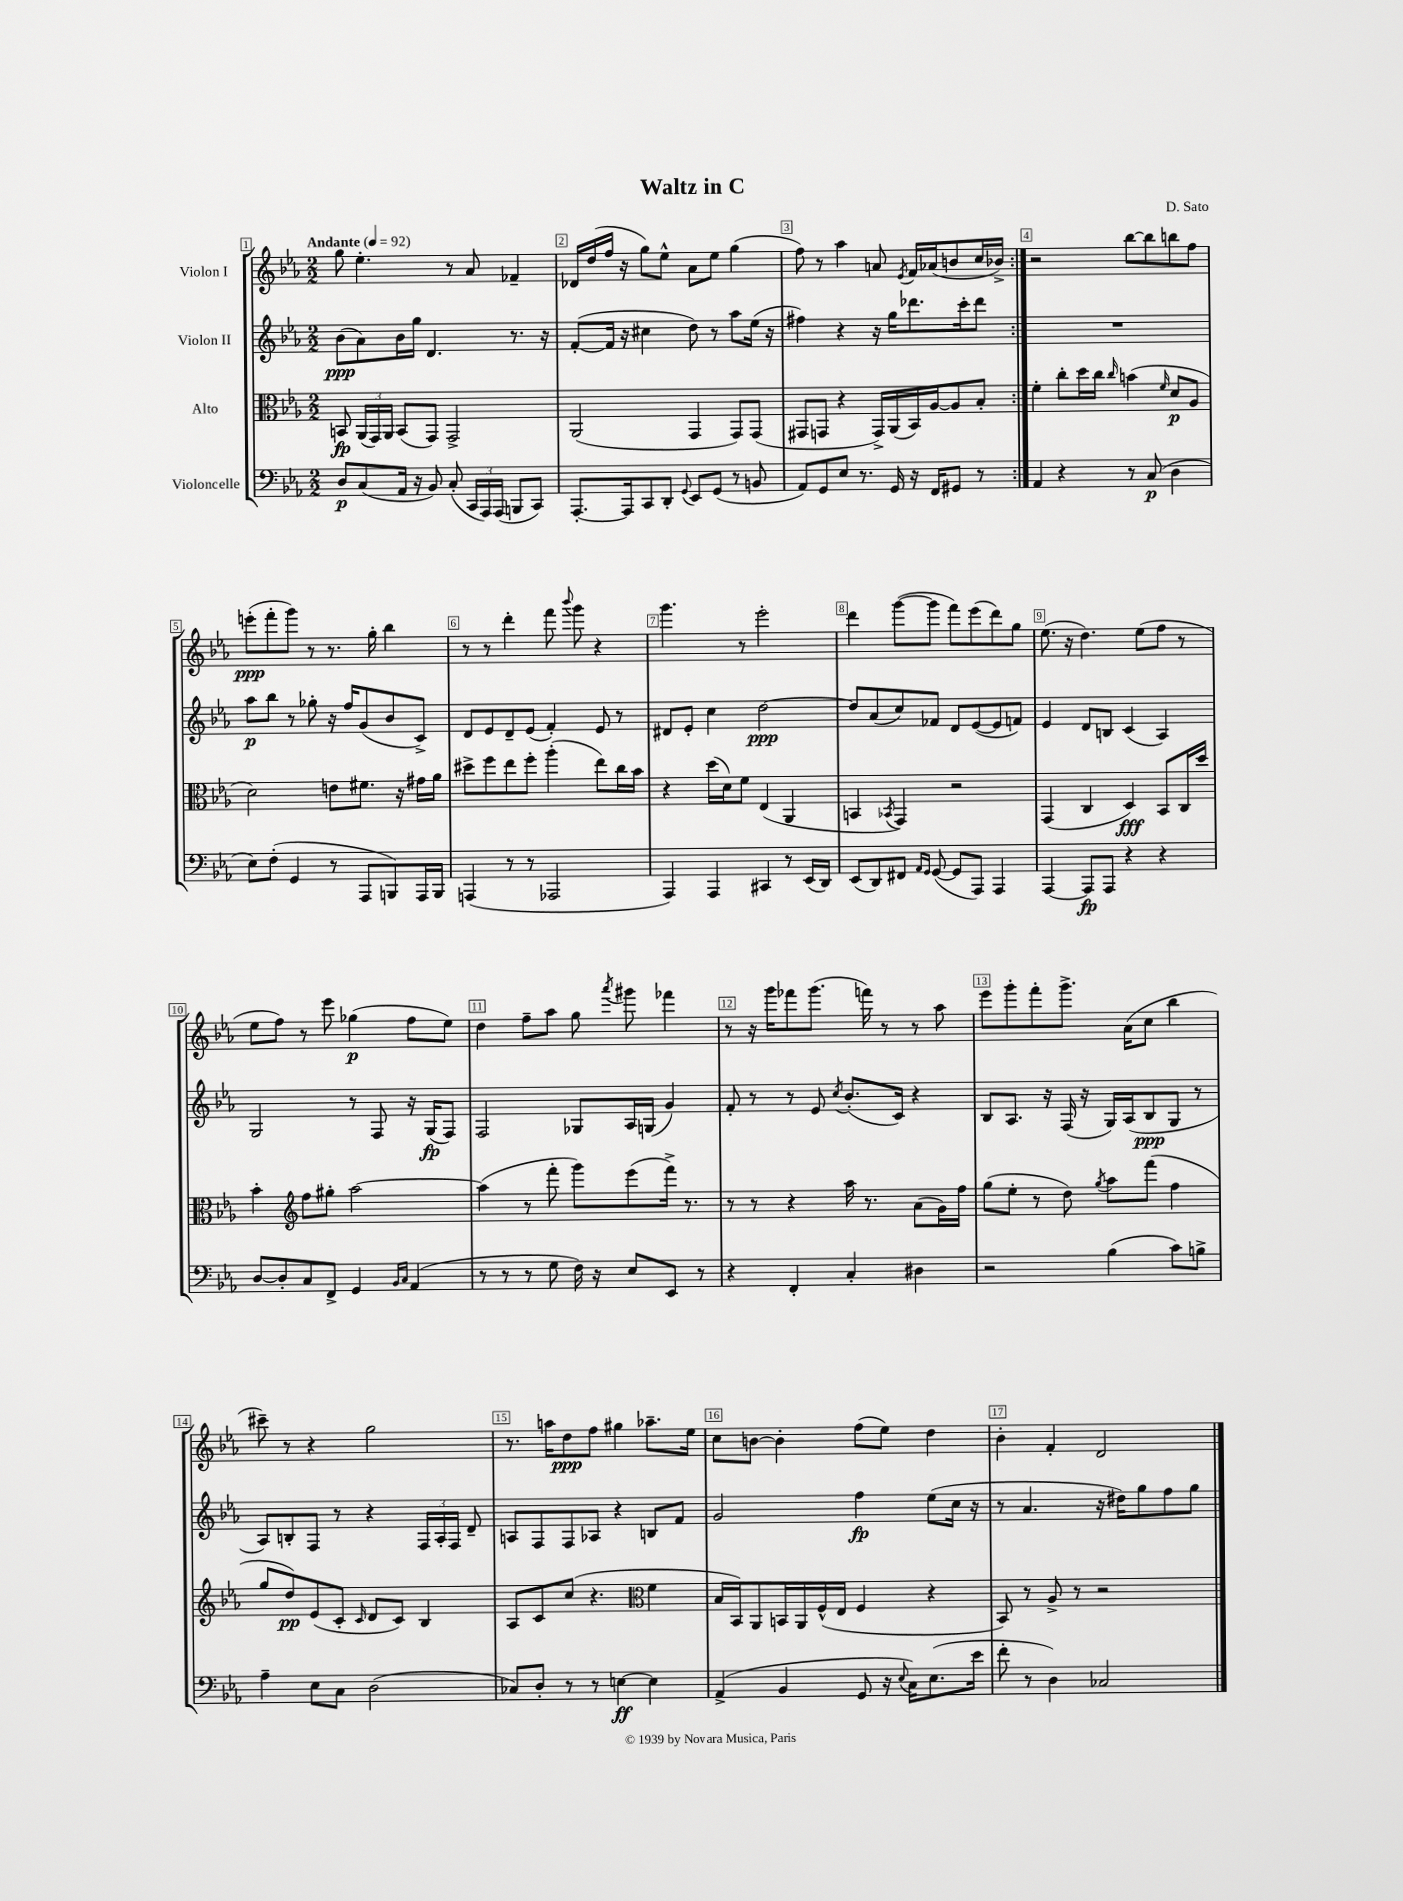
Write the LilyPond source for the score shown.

\header { title = "Waltz in C" composer = "D. Sato" }
<<
\new StaffGroup <<
\new Staff = "s0" \with { instrumentName = "Violon I" } {
    \clef treble \key ees \major \numericTimeSignature \time 2/2 \tempo "Andante" 4 = 92
    \autoBeamOff \repeat volta 2 { g''8 ees''4.-. r8 aes'8 fes'4-- |
    des'16[ d''16( f''16] r16 g''8[) ees''8]-^ aes'8[ ees''8] g''4( |
    f''8) r8 aes''4 a'8 \acciaccatura { ees'8 } f'16[ aes'16( b'8 c''16 bes'16]->) | }
    r2 bes''8[~ bes''8 b''8 f''8] |
    e'''8[-.\ppp( f'''8-. g'''8]) r8 r8. g''16-. bes''4 |
    r8 r8 d'''4-. f'''8 \appoggiatura { bes'''8 } g'''8 r4 |
    g'''4. r8 ees'''2-. |
    d'''4 g'''8[~( g'''8] f'''8[) ees'''8( d'''8) g''8] |
    ees''8.( r16 d''4.) ees''8[( f''8] r8 |
    ees''8[ f''8]) r8 ees'''8 ges''4\p( f''8[ ees''8]) |
    d''4 f''8[-- aes''8] g''8 \acciaccatura { aes'''8 } gis'''8 fes'''4 |
    r8 r16 g'''16[ fes'''8 g'''8.]( f'''16) r8 r8 aes''8 |
    ees'''8[ g'''8-. f'''8-. g'''8.]-> aes'16[( c''8] bes''4 |
    cis'''8--) r8 r4 g''2 |
    r8. a''16[ d''8\ppp f''8] gis''4 aes''8.[-- ees''16] |
    c''8[ b'8]~ b'4-. f''8[( ees''8]) d''4 |
    bes'4-. f'4-. d'2 \bar "|." |
}
\new Staff = "s1" \with { instrumentName = "Violon II" } {
    \clef treble \key ees \major \numericTimeSignature \time 2/2
    \autoBeamOff \repeat volta 2 { bes'8[\ppp( aes'8) bes'16 g''16] d'4. r8. r16 |
    f'8[~-.( f'16] r16 cis''4 d''8) r8 aes''8[ ees''16]( r16 |
    fis''4) r4 r16 g''16[ des'''8. c'''16-. des'''8] | }
    R1 |
    aes''8[\p bes''8] r8 ges''8-. r16 f''16[ g'8( bes'8 c'8]->) |
    d'8[ ees'8 d'8-- ees'8]( f'4-.) ees'8 r8 |
    dis'8[ ees'8]-. c''4 d''2~\ppp |
    d''8[ aes'8( c''8) fes'8] d'8[ ees'8~( ees'8 f'8]) |
    ees'4 d'8[ b8] c'4( aes4) |
    g2 r8 f8 r16 g16[\fp( f8]) |
    f2 ges8[ aes16 g16]( g'4) |
    f'8-. r8 r8 ees'8 \acciaccatura { c''8 } bes'8.[-.( c'16]) r4 |
    bes8[ aes8.] r16 f16( r16 g16[) aes16( bes8\ppp g8] r8 |
    aes8[) b8-. f8] r8 r4 \tuplet 3/2 { f16[ aes16-. f16] } d'8-- |
    a8[ f8 f8 aes8] r4 b8[ f'8] |
    g'2 f''4\fp ees''8[( c''16] r16 |
    r8 aes'4. r16 dis''16[) g''8 f''8 g''8] \bar "|." |
}
\new Staff = "s2" \with { instrumentName = "Alto" } {
    \clef alto \key ees \major \numericTimeSignature \time 2/2
    \autoBeamOff \repeat volta 2 { b,8\fp \tuplet 3/2 { aes,16[( g,16) aes,16] } b,8[( g,8]) g,2-> |
    aes,2( g,4 g,8[) g,8]( |
    gis,8[ g,8] r4 g,16[->) aes,16( bes,16) aes16~ aes8 bes8]-. | }
    f'4-. c''8[-. d''16 c''16] \grace { c''16 } b'4( \grace { f'16 } d'8[\p aes8] |
    d'2) e'8[ fis'8.] r16 gis'16[ aes'16] |
    dis''8[-> f''8 ees''8 f''8]-. aes''4-.( ees''8[) c''16 bes'16] |
    r4 d''16[( d'16) f'8] ees4( aes,4 |
    b,4 \acciaccatura { bes,8 } g,4) r2 |
    g,4( c4 d4\fff) bes,8[ c16 d''16] |
    bes'4-. \clef treble f''8[ gis''8]-. aes''2~ |
    aes''4( r8 f'''8-. g'''8[) ees'''8( f'''16]->) r8. |
    r8 r8 r4 aes''16 r8. aes'8[( g'16) f''16] |
    g''8[( ees''8]-. r8 d''8) \acciaccatura { g''8 } aes''8[ f'''8]( f''4 |
    g''8[ d''8\pp) ees'8( c'8]-. \grace { c'16 } d'8[ c'8]) bes4 |
    aes8[ c'8 c''8]( r4. \clef alto f'4 |
    bes16[ bes,16) aes,8 b,16 aes,16 f16-^( ees16] f4 r4 |
    bes,8) r8 aes8-> r8 r2 \bar "|." |
}
\new Staff = "s3" \with { instrumentName = "Violoncelle" } {
    \clef bass \key ees \major \numericTimeSignature \time 2/2
    \autoBeamOff \repeat volta 2 { d8[\p c8( aes,16] r16 bes,8) c8-.( \tuplet 3/2 { c,16[ aes,,16) aes,,16]( } b,,8[ c,8]) |
    aes,,8.[~-. aes,,16 c,8 d,8]-. \appoggiatura { g,8 } ees,8[ g,8]( r8 b,8 |
    aes,8[) g,8 ees8] r8. g,16 r16 f,16[ gis,8] r8 | }
    aes,4 r4 r8 c8\p( d4 |
    ees8[) f8]-.( g,4 r8 aes,,8[ b,,8) aes,,16 b,,16] |
    a,,4( r8 r8 aes,,2 |
    aes,,4) aes,,4 cis,4 r8 ees,16[( d,16]) |
    ees,8[( d,8) fis,8] \grace { aes,16[ g,16] } g,8~( g,8[ aes,,8]) aes,,4 |
    aes,,4~ aes,,8[\fp aes,,8] r4 r4 |
    d8[~ d8-. c8 f,8]-> g,4 \grace { bes,16[ c16] } aes,4( |
    r8 r8 r8 g8 f16) r16 ees8[ ees,8] r8 |
    r4 f,4-. c4-. dis4 |
    r2 bes4( c'8[) b8]-> |
    aes4-- ees8[ c8] d2( |
    ces8[) d8]-. r8 r8 e4~\ff e4 |
    aes,4->( bes,4 g,8 r16 \appoggiatura { ees8 } c16[) ees8.( ees'16] |
    f'8-. r8 d4) ces2 \bar "|." |
}
>>
>>
\layout { \context { \Score \override BarNumber.break-visibility = ##(#f #t #t) barNumberVisibility = #all-bar-numbers-visible \override BarNumber.stencil = #(make-stencil-boxer 0.1 0.3 ly:text-interface::print) } }
